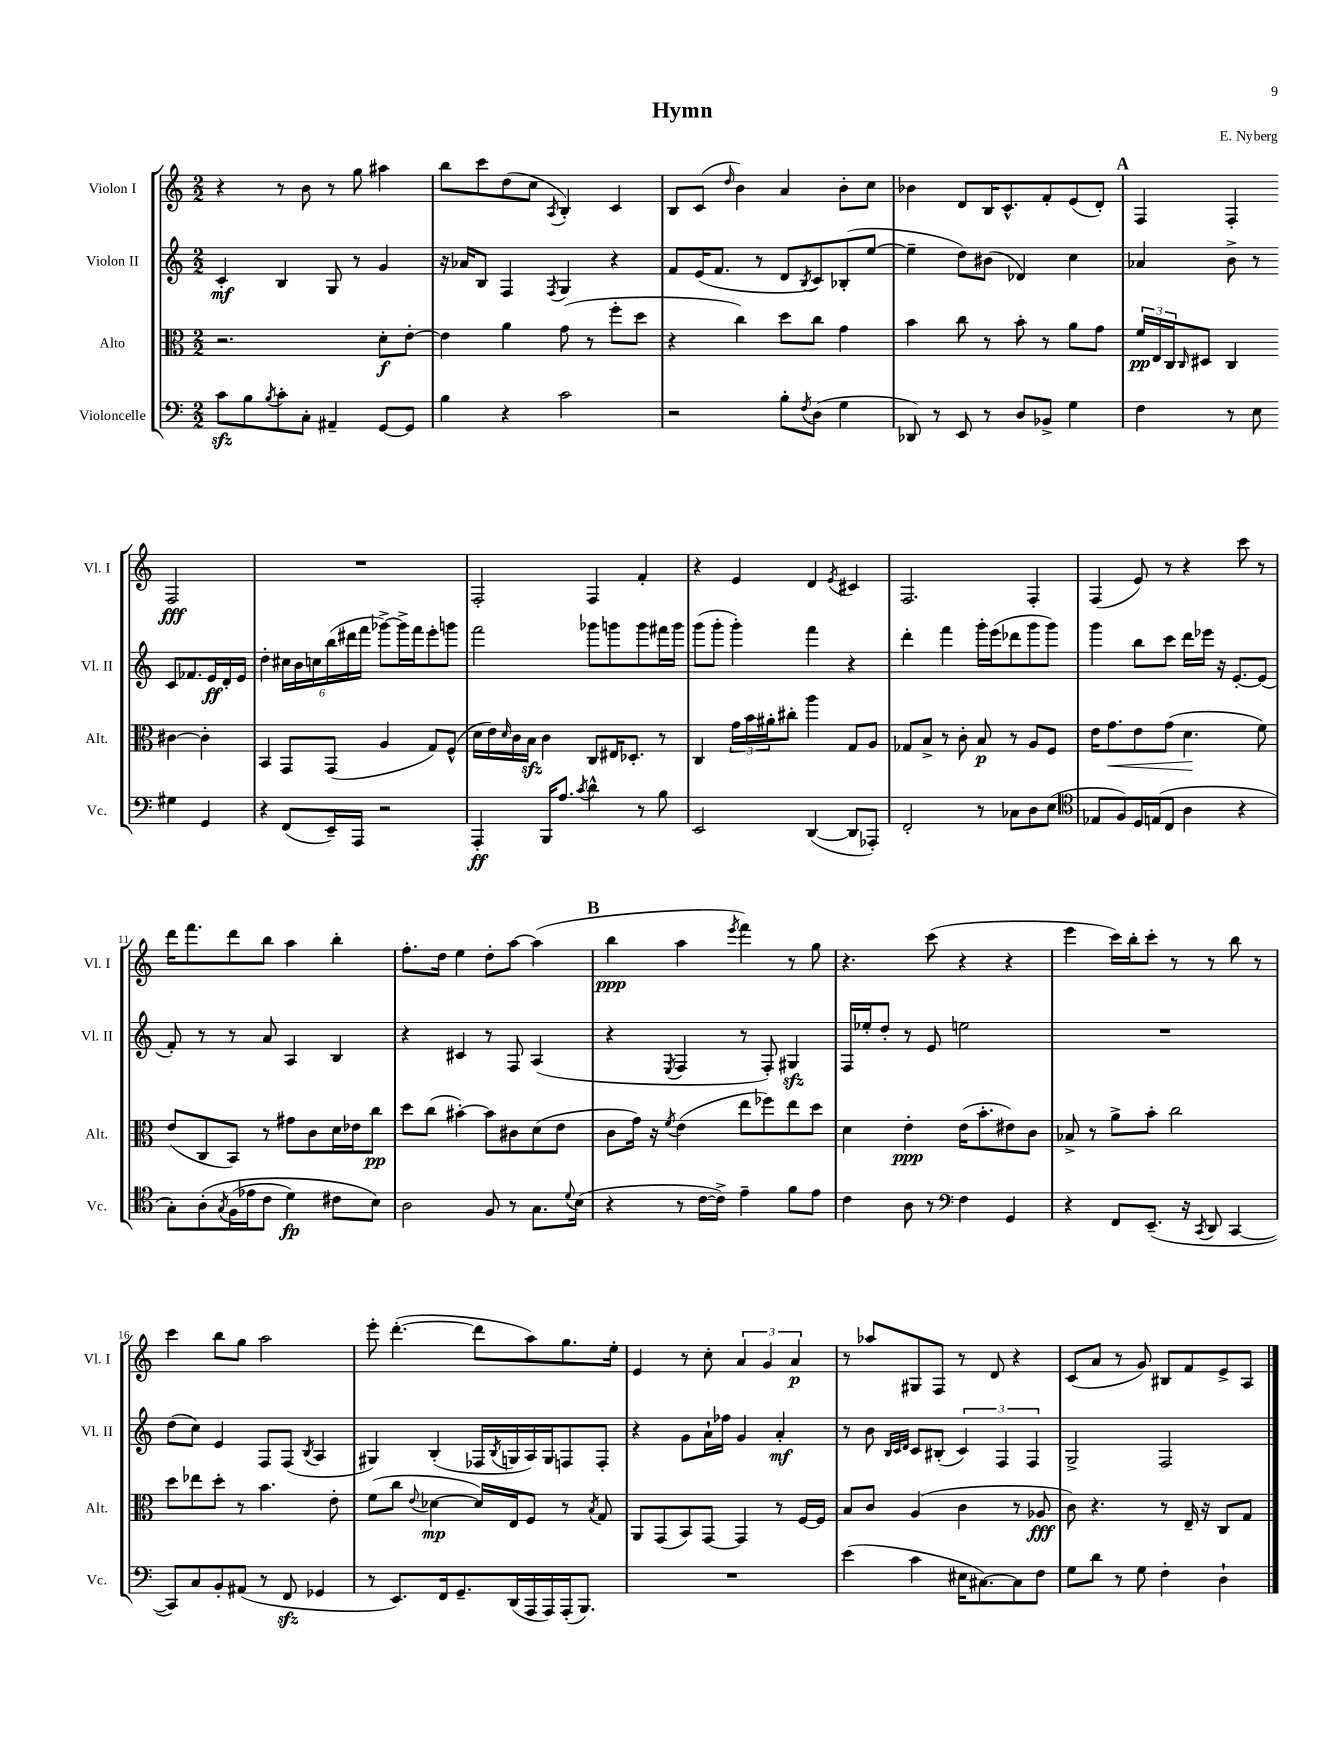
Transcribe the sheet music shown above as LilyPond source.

\header { title = "Hymn" composer = "E. Nyberg" }
<<
\new StaffGroup <<
\new Staff = "s0" \with { instrumentName = "Violon I" shortInstrumentName = "Vl. I" } {
    \clef treble \key c \major \numericTimeSignature \time 2/2
    r4 r8 b'8 r8 g''8 ais''4 |
    b''8 c'''8 d''8( c''8 \acciaccatura { a8 } b4-.) c'4 |
    b8 c'8( \grace { d''16 } b'4) a'4 b'8-. c''8 |
    bes'4 d'8 b16 c'8.-^ f'8-. e'8( d'8-.) |
    \mark \markup { \bold "A" } f4 f4-. f2\fff |
    R1 |
    f2-. f4 f'4-. |
    r4 e'4 d'4 \acciaccatura { e'8 } cis'4 |
    f2. f4-. |
    f4( e'8) r8 r4 c'''8 r8 |
    d'''16 f'''8. d'''8 b''8 a''4 b''4-. |
    f''8.-. d''16 e''4 d''8-. a''8~ a''4( |
    \mark \markup { \bold "B" } b''4\ppp a''4 \acciaccatura { e'''8 } f'''4) r8 g''8 |
    r4. c'''8( r4 r4 |
    e'''4 c'''16) b''16-. c'''8-. r8 r8 b''8 r8 |
    c'''4 b''8 g''8 a''2 |
    e'''8-. d'''4.~-.( d'''8 a''8) g''8. e''16-. |
    e'4 r8 c''8-. \tuplet 3/2 { a'4 g'4 a'4\p } |
    r8 aes''8 gis8 f8 r8 d'8 r4 |
    c'8( a'8 r8 g'8) bis8 f'8 e'8-> a8 \bar "|." |
}
\new Staff = "s1" \with { instrumentName = "Violon II" shortInstrumentName = "Vl. II" } {
    \clef treble \key c \major \numericTimeSignature \time 2/2
    c'4-.\mf b4 g8 r8 g'4 |
    r16 aes'16 b8 f4 \acciaccatura { f8 } g4 r4 |
    f'8 e'16( f'8. r8 d'8 \acciaccatura { b8 } c'8) bes8-.( e''8~ |
    e''4-- d''8) bis'8( des'4) c''4 |
    \mark \markup { \bold "A" } aes'4 b'8-> r8 c'8 fes'8. e'16\ff d'16-. e'16 |
    d''4-. \tuplet 6/4 { cis''16 b'16 c''16 b''16( dis'''16 f'''16 } ges'''8~->) ges'''16-> f'''16 e'''8-. g'''8 |
    f'''2 ges'''8 g'''8 g'''8 fis'''16 g'''16 |
    g'''8( g'''8-. g'''4-.) f'''4 r4 |
    d'''4-. f'''4 g'''16-. e'''16( des'''8 g'''8 g'''8) |
    g'''4 b''8 c'''8 d'''16 ees'''16 r16 e'8.~-. e'8( |
    f'8-.) r8 r8 a'8 a4 b4 |
    r4 cis'4 r8 f8 a4( |
    \mark \markup { \bold "B" } r4 \acciaccatura { e8 } f4 r8 f8-.) gis4\sfz |
    f16 ees''16-. d''8-. r8 e'8 e''2 |
    R1 |
    d''8( c''8) e'4 f8 f8( \acciaccatura { b8 } a4 |
    gis4) b4-.( fes16 \acciaccatura { b8 } g16 a16) g16 f8 f8-. |
    r4 g'8 a'16-! fes''16 g'4 a'4-.\mf |
    r8 b'8 \grace { b32 c'32 d'32 } c'8 bis8-.( \tuplet 3/2 { c'4) f4 f4 } |
    g2-> f2 \bar "|." |
}
\new Staff = "s2" \with { instrumentName = "Alto" shortInstrumentName = "Alt." } {
    \clef alto \key c \major \numericTimeSignature \time 2/2
    r2. d'8-.\f e'8~-. |
    e'4 a'4 g'8( r8 f''8-. d''8 |
    r4 c''4) d''8 c''8 g'4 |
    b'4 c''8 r8 b'8-. r8 a'8 g'8 |
    \mark \markup { \bold "A" } \tuplet 3/2 { f'16\pp e16 c16 } \grace { c16 } dis8 c4 cis'4~ cis'4-. |
    b,4 g,8 g,8( a4 g8) f8-^( |
    d'16 e'16) \grace { d'16 } c'16 b16\sfz c'4 c8 eis16 des8.-. r8 |
    c4 \tuplet 3/2 { g'16 b'16 ais'16-. } cis''8-. a''4 g8 a8 |
    ges8 b8-> r8 c'8-. b8\p r8 a8 f8 |
    e'16 g'8.\< e'8 g'8( d'4.\! f'8) |
    e'8( c8 b,8) r8 gis'8 c'8 d'16 ees'16 c''8\pp |
    d''8 c''8( bis'4~-.) bis'8 cis'8 d'8( e'8 |
    \mark \markup { \bold "B" } c'8 g'16) r16 \acciaccatura { f'8 } e'4( e''8 fes''8) e''8 d''8 |
    d'4 e'4-.\ppp e'16( b'8.-. eis'8) c'8 |
    bes8-> r8 a'8-> b'8-. c''2 |
    d''8 ees''8 d''8-. r8 b'4. e'8-. |
    f'8( c''8 \appoggiatura { e'8 } des'4~\mp des'16) e16 f8 r8 \acciaccatura { b8 } g8 |
    a,8 g,8( b,8) g,8~ g,4 r8 f16~ f16 |
    b8 c'8 a4( c'4 r8 aes8\fff |
    c'8) r4. r8 e16-- r16 c8 g8 \bar "|." |
}
\new Staff = "s3" \with { instrumentName = "Violoncelle" shortInstrumentName = "Vc." } {
    \clef bass \key c \major \numericTimeSignature \time 2/2
    c'8\sfz b8 \acciaccatura { b8 } c'8-. c8-. ais,4-- g,8~ g,8 |
    b4 r4 c'2 |
    r2 b8-. \acciaccatura { f8 } d8( g4 |
    des,8) r8 e,8 r8 d8 bes,8-> g4 |
    \mark \markup { \bold "A" } f4 r8 e8 gis4 g,4 |
    r4 f,8( e,16--) a,,16 r2 |
    a,,4-.\ff b,,16 a8. \acciaccatura { c'8 } d'4-^ r8 b8 |
    e,2 d,4~( d,8 aes,,8-.) |
    f,2-. r8 ces8 d8 e8( |
    \clef tenor ees8 f8) d16 e16( c8 a4 r4 |
    g8-.) a8-.\( \acciaccatura { g8 } f16( ees'16 c'8 d'4\fp) cis'8 b8\) |
    a2 f8 r8 g8. \appoggiatura { d'8 } b16( |
    \mark \markup { \bold "B" } r4 r8 c'16~ c'16->) e'4-- f'8 e'8 |
    c'4 a8 r8 \clef bass f4 g,4 |
    r4 f,8 e,8.--( r16 \acciaccatura { c,8 } d,8 c,4~ |
    c,8) c8 b,8-. ais,8( r8 f,8\sfz ges,4 |
    r8 e,8.) f,16 g,8.-- d,16( a,,16 a,,16) a,,16-.( b,,8.) |
    R1 |
    e'4( c'4 eis16 cis8.~) cis8 f8 |
    g8 d'8 r8 g8 f4-. d4-! \bar "|." |
}
>>
>>
